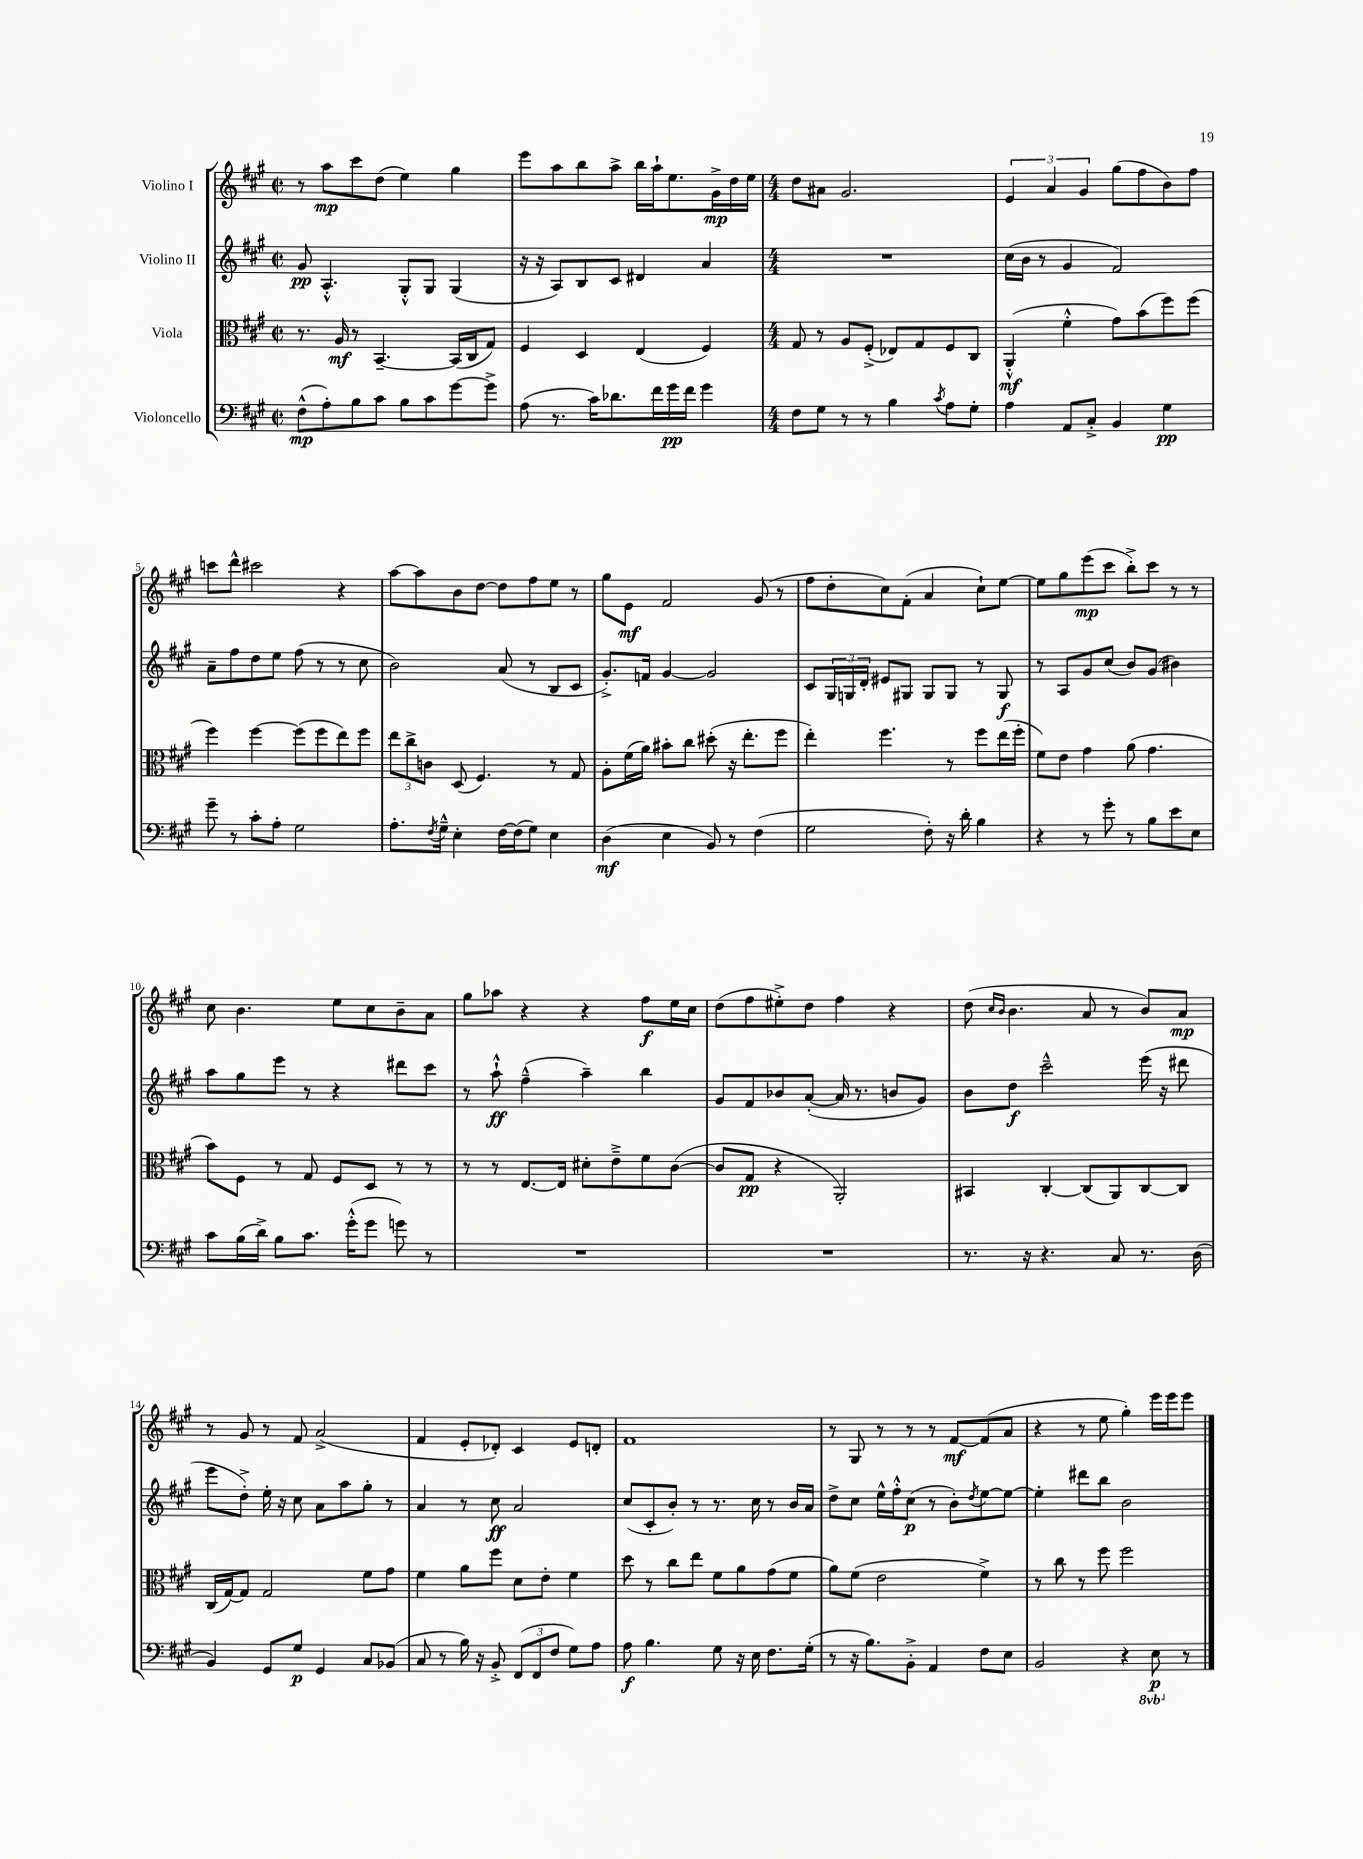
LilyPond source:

<<
\new StaffGroup <<
\new Staff = "s0" \with { instrumentName = "Violino I" } {
    \clef treble \key a \major \defaultTimeSignature \time 2/2
    r8 a''8\mp cis'''8 d''8( e''4) gis''4 |
    e'''8 a''8 b''8 a''8-> b''16 a''16-! e''8. gis'16->\mp d''16 e''16 |
    \numericTimeSignature \time 4/4 d''8 ais'8 gis'2. |
    \tuplet 3/2 { e'4 a'4 gis'4 } gis''8( fis''8 b'8) fis''8 |
    c'''8 d'''8-^ cis'''2 r4 |
    a''8~ a''8 b'8 d''8~ d''8 fis''8 e''8 r8 |
    gis''8 e'8\mf fis'2 gis'8( r8 |
    fis''8 d''8-. cis''8) fis'8-.( a'4 cis''8-!) e''8~ |
    e''8 gis''8 e'''8\mp( cis'''8 b''8-.->) cis'''8 r8 r8 |
    cis''8 b'4. e''8 cis''8 b'8-- a'8 |
    gis''8 aes''8 r4 r4 fis''8\f e''16 cis''16 |
    d''8( fis''8 eis''8-.->) d''8 fis''4 r4 |
    d''8( \grace { cis''16 b'16 } b'4. a'8 r8 b'8) a'8\mp |
    r8 gis'8 r8 fis'8 a'2->( |
    fis'4 e'8-. des'8-.) cis'4 e'8 d'8-. |
    fis'1 |
    r8 gis8 r8 r8 r8 fis'8~\mf fis'8( a'8 |
    r4 r8 e''8 gis''4-.) e'''16 e'''16 e'''8 \bar "|." |
}
\new Staff = "s1" \with { instrumentName = "Violino II" } {
    \clef treble \key a \major \defaultTimeSignature \time 2/2
    gis'8\pp a4.-.-^ gis8-.-^ gis8 gis4( |
    r16 r16 a8) b8 cis'8 dis'4 a'4 |
    \numericTimeSignature \time 4/4 R1 |
    cis''16( b'16 r8 gis'4 fis'2) |
    a'8-- fis''8 d''8 e''8 fis''8( r8 r8 cis''8 |
    b'2) a'8( r8 b8 cis'8 |
    gis'8.-.->) f'16 gis'4~ gis'2 |
    cis'8 \tuplet 3/2 { gis16 g16 d'16-. } eis'8 gis8 gis8 gis8 r8 gis8\f |
    r8 a8 gis'8 cis''8( b'8) gis'8( bis'4) |
    a''8 gis''8 e'''8 r8 r4 dis'''8 cis'''8 |
    r8 a''8-!-^\ff fis''4---^( a''4--) b''4 |
    gis'8 fis'8 bes'8 a'8~-.( a'16 r8. b'8 gis'8) |
    b'8 d''8\f cis'''2---^ e'''16( r16 dis'''8 |
    e'''8 d''8-.->) e''16-. r16 cis''8 a'8 a''8 gis''8-. r8 |
    a'4 r8 cis''8\ff a'2 |
    cis''8( cis'8-. b'8-.) r8 r8. cis''16 r8 b'16 a'16 |
    d''8-> cis''8 e''16-^ fis''16-.-^ cis''8\p( r8 b'8-.) \acciaccatura { d''8 } e''8~ e''8~ |
    e''4-. dis'''8 b''8 b'2 \bar "|." |
}
\new Staff = "s2" \with { instrumentName = "Viola" } {
    \clef alto \key a \major \defaultTimeSignature \time 2/2
    r8. a16\mf r8 b,4.~-- b,16( cis16 gis8) |
    fis4 d4 e4( fis4) |
    \numericTimeSignature \time 4/4 gis8 r8 a8 fis8-.->( ees8) gis8 fis8 cis8 |
    a,4-.-^\mf( fis'4-.-^ gis'8) b'8( fis''8) fis''8( |
    fis''4) fis''4~ fis''8( fis''8 e''8) fis''8 |
    \tuplet 3/2 { e''8 cis''8-> c'8 } d8( fis4.) r8 gis8 |
    a8-. fis'16( a'16) bis'8-. cis''8 dis''8-.( r16 e''8.-. fis''8 |
    e''4-.) fis''4. r8 fis''8 e''16( fis''16-. |
    fis'8) e'8 gis'4 a'8( gis'4. |
    b'8) fis8 r8 gis8 fis8 d8 r8 r8 |
    r8 r8 e8.~ e16 dis'8-. e'8---> fis'8 cis'8~( |
    cis'8 gis8\pp r4 a,2-.) |
    bis,4 cis4~-. cis8( a,8) cis8~ cis8 |
    cis16( gis16~) gis8 gis2 fis'8 gis'8 |
    fis'4 a'8 fis''8 d'8 e'8-. fis'4 |
    d''8 r8 cis''8 e''8 fis'8 a'8 gis'8( fis'8 |
    a'8) fis'8( e'2 fis'4->) |
    r8 cis''8 r8 fis''8 fis''2 \bar "|." |
}
\new Staff = "s3" \with { instrumentName = "Violoncello" } {
    \clef bass \key a \major \defaultTimeSignature \time 2/2 \set Staff.ottavationMarkups = #ottavation-simple-ordinals
    fis8-^\mp( a8-.) b8 cis'8 b8 cis'8 gis'8~ gis'8-> |
    a8( r8. cis'16) des'8. fis'16 gis'16\pp fis'16 gis'4 |
    \numericTimeSignature \time 4/4 fis8 gis8 r8 r8 b4 \acciaccatura { cis'8 } a8 gis8-. |
    a4 a,8 cis8-.-> b,4 gis4\pp |
    gis'8-- r8 cis'8-. a8-. gis2 |
    a8.-. \acciaccatura { fis8 } gis16---^ e4-. fis16~ fis16( gis8) e4 |
    d4\mf( e4 b,8) r8 fis4( |
    gis2 fis8-.) r16 d'16-. b4 |
    r4 r8 gis'8-. r8 b8 e'8 e8 |
    cis'8 b16( d'16->) b8 cis'8. gis'16-.-^( gis'8 g'8) r8 |
    R1 |
    R1 |
    r8. r16 r4. cis8 r8. d16( |
    b,4) gis,8 gis8\p gis,4 cis8 bes,8( |
    cis8 r8 b16) r16 b,8-.-> \tuplet 3/2 { fis,8( fis,8 fis8 } gis8) a8 |
    a8\f b4. gis8 r16 e16 fis8. gis16-.( |
    r8 r16 b8.) b,8-.-> a,4 fis8 e8 |
    b,2 r4 \ottava #-1 e,8\p \ottava #0 r8 \bar "|." |
}
>>
>>
